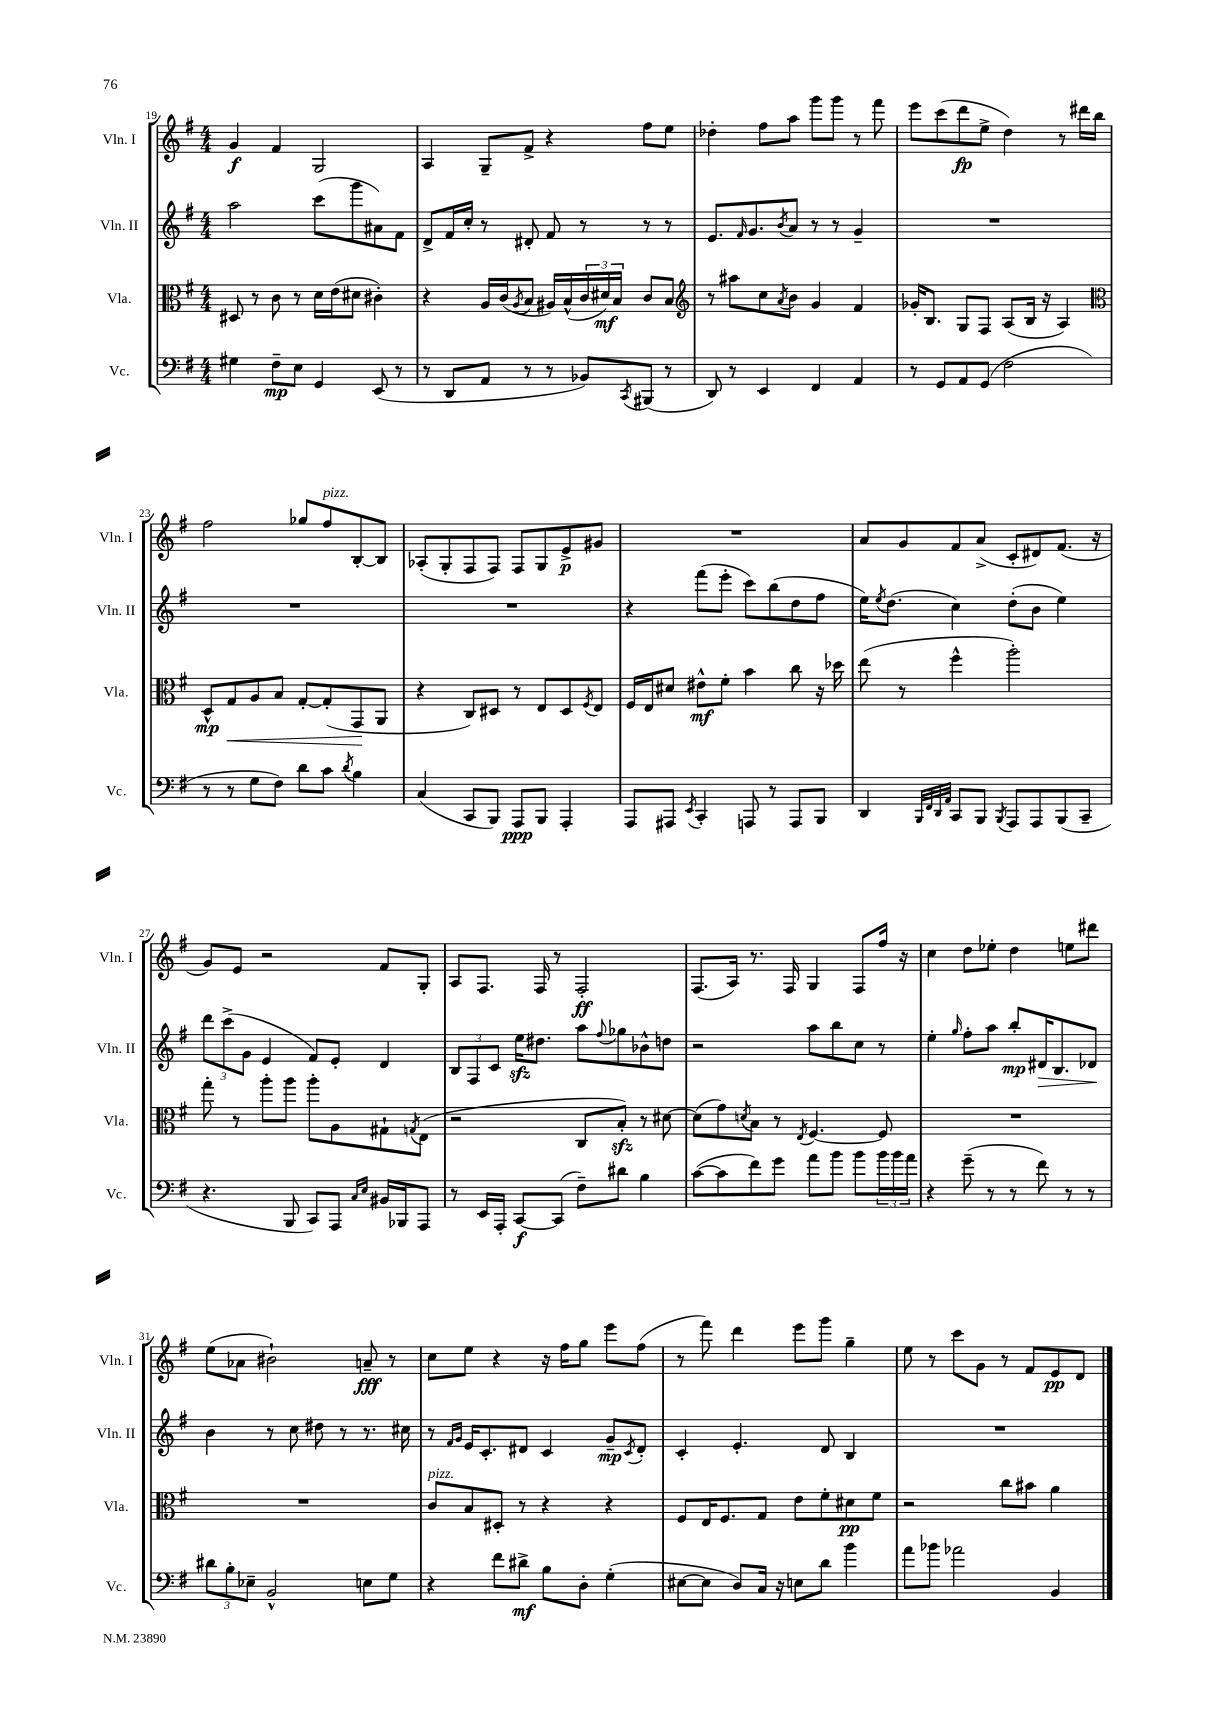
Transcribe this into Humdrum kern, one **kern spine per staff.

**kern	**kern	**kern	**kern
*staff4	*staff3	*staff2	*staff1
*clefF4	*clefC3	*clefG2	*clefG2
*k[f#]	*k[f#]	*k[f#]	*k[f#]
*M4/4	*M4/4	*M4/4	*M4/4
4G#	8D#	2aa	4g
.	8r	.	.
8F#~	8c	.	4f#
8E	8r	.	.
4GG	16d	(8ccc	2G
.	(16e	.	.
.	8d#	8ggg	.
(8EE	4c#')	8a#)	.
8r	.	8f#	.
=	=	=	=
8r	4r	8d^	4A
8DD	.	16f#	.
.	.	16cc'	.
8AA	16A	8r	8G~
.	(16c	.	.
.	8qA	.	.
8r	8B	8d#'	8f#^
8r	16A#)	8f#	4r
.	(16B^^	.	.
8BB-)	24c	8r	.
.	24d#)	.	.
.	24B	.	.
8qCC	.	.	.
(8BBB#	8c	8r	8ff#
8r	8B	8r	8ee
=	=	=	=
*	*clefG2	*	*
8DD)	8r	8.e	4dd-'
8r	8aa#	.	.
.	.	16qqf#	.
.	.	8.g	.
4EE	8cc	.	8ff#
.	8qa	8qb	.
.	8b	8a	8aa
4FF#	4g	8r	8ggg
.	.	8r	8ggg
4AA	4f#	4g~	8r
.	.	.	8fff#
=	=	=	=
8r	16g-'	1r	8eee
.	8.B	.	.
8GG	.	.	(8ccc
8AA	8G	.	8ddd
(8GG	8F#	.	8ee^
2F#	(8A	.	4dd)
.	16B	.	.
.	16r	.	.
.	4A)	.	8r
.	.	.	16ddd#
.	.	.	16bb
=	=	=	=
*	*clefC3	*	*
8r	8D^^	1r	2ff#
8r	8G	.	.
8G	8A	.	.
8F#)	8B	.	.
8d	[8G'	.	8gg-
8c	(8G']	.	8ff#
8qd	.	.	.
4B	8GG	.	[8B'
.	8AA	.	8B]
=	=	=	=
(4C	4r	1r	(8A-'
.	.	.	8G'
8CC	8C)	.	8F#
8BBB)	8D#	.	8F#)
8AAA	8r	.	8F#
8BBB	8E	.	8G
4AAA'	8D#	.	8e^
.	8qF#	.	.
.	8E	.	8g#
=	=	=	=
8AAA	16F#	4r	1r
.	16E	.	.
8AAA#	8d#	.	.
8qEE	.	.	.
4CC'	8e#^^	(8fff#	.
.	8f#'	8eee'	.
8AAA	4b	8ccc)	.
8r	.	(8bb	.
8AAA	8cc	8dd	.
8BBB	16r	8ff#	.
.	16dd-	.	.
=	=	=	=
4DD	(8ee	16ee)	8a
.	.	8qee	.
.	.	(8.dd	.
.	8r	.	8g
32qqBBB	.	.	.
32qqFF#	.	.	.
32qqDD	.	.	.
32qqAA	.	.	.
8CC	4ff#^^	4cc)	8f#
8BBB	.	.	(8a^
8qBBB	.	.	.
8AAA	2aa')	(8dd'	8c'
8AAA	.	8b	8d#)
(8BBB	.	4ee)	(8.f#
8CC~	.	.	.
.	.	.	16r
=	=	=	=
4.r	8gg'	12ddd	8g)
.	.	(12ccc^	.
.	8r	.	8e
.	.	12g	.
.	8aa'	4e	2r
8BBB	8aa	.	.
8CC)	8aa'	8f#)	.
8AAA	8A	8e'	.
16qqC	.	.	.
16qqE	.	.	.
16BB#	8G#`	4d	8f#
16BBB-	.	.	.
.	8qG	.	.
8AAA	(8E	.	8G'
=	=	=	=
8r	2r	12B	8A
.	.	12F#	.
16EE	.	.	8.F#
.	.	12c	.
16AAA'	.	.	.
[8CC	.	16ee	.
.	.	8.dd#	16F#
(8CC]	.	.	8r
8F#~)	8C	8aa	2F#'
.	.	8qqff#	.
8d#	8B')	8gg-	.
4B	8r	8b-^^	.
.	[8d#	8dd	.
=	=	=	=
([8c	(8d#]	2r	(8.F#
8c]	8g)	.	.
.	.	.	16A)
.	8qd	.	.
8f#)	8B	.	8.r
8g	8r	.	.
.	.	.	16F#
.	8qE	.	.
8a	[4.F#	8aa	4G
8b	.	8bb	.
8b	.	8cc	8F#
24b	8F#]	8r	16ff#
24b	.	.	.
.	.	.	16r
24a	.	.	.
=	=	=	=
4r	1r	4ee'	4cc
.	.	16qqgg	.
(8g~	.	8ff#'	8dd
8r	.	8aa	8ee-'
8r	.	8bb'	4dd
8f#)	.	16d#	.
.	.	8.B	.
8r	.	.	8ee
8r	.	8d-	8ddd#
=	=	=	=
12d#	1r	4b	(8ee
12B'	.	.	.
.	.	.	8a-
12E-~	.	.	.
2BB^^	.	8r	2b#`)
.	.	8cc	.
.	.	8dd#	.
.	.	8r	.
8E	.	8.r	8a~
8G	.	.	8r
.	.	16cc#	.
=	=	=	=
4r	8c	8r	8cc
.	.	16qqf#	.
.	.	16qqg	.
.	8B	16e	8ee
.	.	8.c'	.
8f#	8D#'	.	4r
8d#^	8r	8d#	.
8B	4r	4c	16r
.	.	.	16ff#
8D'	.	.	8gg
(4G'	4r	8g~	8eee
.	.	8qc	.
.	.	8d#'	(8ff#
=	=	=	=
[8E#	8F#	4c'	8r
8E#]	16E	.	8fff#)
.	8.F#	.	.
8D)	.	4.e'	4ddd
16C	8G	.	.
16r	.	.	.
8E	8e	.	8eee
8d	8f#'	8d	8ggg
4b	8d#	4B	4gg~
.	8f#	.	.
=	=	=	=
8a	2r	1r	8ee
8b-	.	.	8r
2a-	.	.	8ccc
.	.	.	8g
.	8cc	.	8r
.	8b#	.	8f#
4BB	4a	.	8e
.	.	.	8d
==	==	==	==
*-	*-	*-	*-
